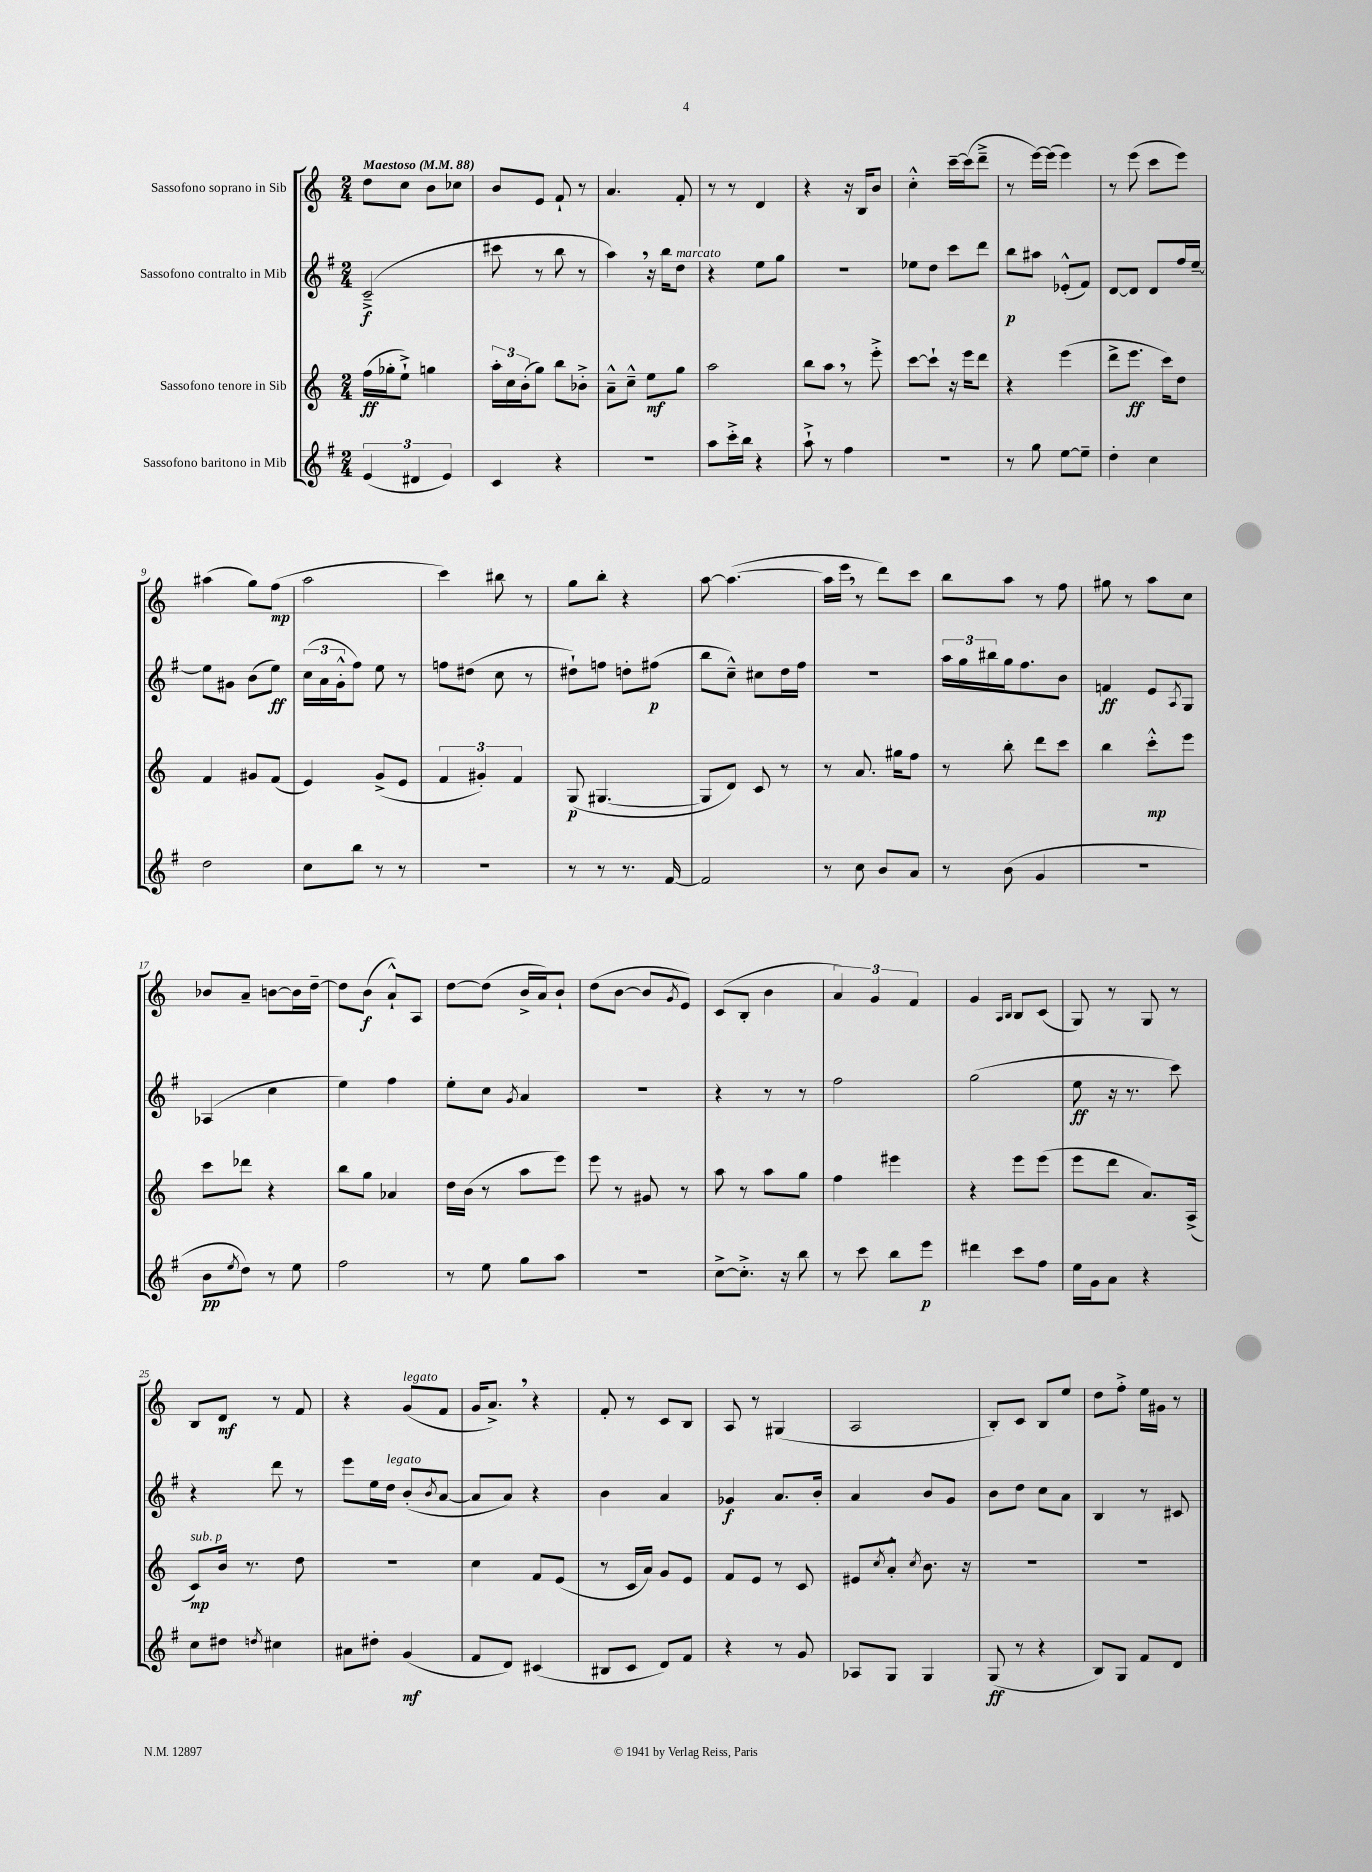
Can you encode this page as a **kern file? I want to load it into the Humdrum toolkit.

**kern	**kern	**kern	**kern
*staff4	*staff3	*staff2	*staff1
*clefG2	*clefG2	*clefG2	*clefG2
*k[f#]	*k[]	*k[f#]	*k[]
*M2/4	*M2/4	*M2/4	*M2/4
*MM88	*MM88	*MM88	*MM88
(6e/	(16ff\LL	(2c~^/	8dd\L
.	16gg-'\J	.	.
.	8ee`^\J)	.	8cc\J
6d#/	.	.	.
.	4gg\	.	8b\L
6e/)	.	.	.
.	.	.	8cc-\J
=	=	=	=
4c/	24aa'\LL	8ccc#\	8b/L
.	24cc\	.	.
.	(24b'\J	.	.
.	8gg\J)	8r	8e/J
4r	8bb\L	8bb\	8f`/
.	8b-'^\J	8r	8r
=	=	=	=
2r	8a~^^\L	4aa\)	4.a/
.	8cc~^^\J	.	.
.	8ee\L	16r	.
.	.	16bb\LK	.
.	8gg\J	8dd\J	8f'/
=	=	=	=
8aa\L	2aa\	4r	8r
16ccc'^\L	.	.	8r
16bb\JJ	.	.	.
4r	.	8ee\L	4d/
.	.	8gg\J	.
=	=	=	=
8aa`^\	8bb\L	2r	4r
8r	8aa\J	.	.
4ff#\	8r	.	16r
.	.	.	16B/LK
.	8eee'^\	.	8b/J
=	=	=	=
2r	[8ccc\L	8ee-\L	4cc'^^\
.	8ccc`\]J	8dd\J	.
.	16r	8ccc\L	[16ccc~\LL
.	16eee\LK	.	(16ccc\]J
.	8ddd\J	8ddd\J	8ddd~^\J
=	=	=	=
8r	4r	8bb\L	8r
8gg\	.	8aa#\J	[16eee\LL)
.	.	.	(16eee\]JJ
[8ee\L	(4eee\	(8e-'^^/L	4eee\)
8ee~\]J	.	8f#/J)	.
=	=	=	=
4dd'\	8ddd^\L	[8d/L	8r
.	8.eee\J	8d/]J	(8eee\
4cc\	.	8d/L	8ccc\L
.	16ccc\LK)	.	.
.	8dd\J	16ff#/L	8eee\J)
.	.	[16ee~/JJ	.
=	=	=	=
2dd\	4f/	8ee\]L	(4aa#\
.	.	8g#\J	.
.	8g#/L	(8b\L	8gg\L)
.	(8f/J	8ee\J)	(8ff\J
=	=	=	=
8cc\L	4e/)	(24cc\LL	2aa\
.	.	24a\	.
.	.	24g'^^\J	.
8bb\J	.	8ff#\J)	.
8r	(8g^/L	8ee\	.
8r	8e/J	8r	.
=	=	=	=
2r	6f/	8ff\L	4ccc\)
.	.	(8dd#\J	.
.	6g#'/)	.	.
.	.	8cc\	8bb#\
.	6f/	.	.
.	.	8r	8r
=	=	=	=
8r	(8G/	8dd#`\L)	8gg\L
8r	[4.G#/	8ff\J	8bb'\J
8.r	.	8dd'\L	4r
.	.	(8ff#\J	.
[16f#/	.	.	.
=	=	=	=
2f#/]	8G#/]L	8bb\L	[8aa\
.	8d/J)	8cc~^^\J)	(4.aa\_
.	8c/	8cc#\L	.
.	8r	16dd\L	.
.	.	16ff#\JJ	.
=	=	=	=
8r	8r	2r	16aa\]LL
.	.	.	16eee\JJ
8cc\	8.a/	.	8r
8b/L	.	.	8ddd\L)
.	16gg#\LK	.	.
8a/J	8ff\J	.	8ccc\J
=	=	=	=
8r	8r	24aa\LL	8bb\L
.	.	24gg\	.
.	.	24bb#\	.
(8b\	8bb'\	16gg\J	8aa\J
.	.	8.ff#\	.
4g/	8ddd\L	.	8r
.	8ccc\J	8b\J	8ff\
=	=	=	=
2r	4bb\	4f/	8gg#\
.	.	.	8r
.	8ccc'^^\L	8e/L	8aa\L
.	.	8qA/	.
.	8eee\J	8G/J	8cc\J
=	=	=	=
8b\L	8ccc\L	(4A-/	8b-/L
8qee/	.	.	.
8dd\J)	8ddd-\J	.	8a~/J
8r	4r	4cc\	[8b\L
8ee\	.	.	16b\]L
.	.	.	[16dd~\JJ
=	=	=	=
2ff#\	8bb\L	4ee\)	8dd\]L
.	8gg\J	.	(8b\J
.	4a-/	4ff#\	8a`^^/L)
.	.	.	8A/J
=	=	=	=
8r	16dd\LL	8ee'\L	[8dd\L
.	(16b\JJ	.	.
8ee\	8r	8cc\J	(8dd\]J
.	.	8qg/	.
8gg\L	8aa\L	4a/	16b^/LL
.	.	.	16a/J)
8aa\J	8eee\J)	.	8b`/J
=	=	=	=
2r	8eee\	2r	(8dd\L
.	8r	.	[8b\J
.	8g#/	.	8b/]L
.	.	.	8qg/
.	8r	.	8e/J)
=	=	=	=
[8cc^\L	8aa\	4r	(8c/L
8.cc'^\]J	8r	.	8B'/J
.	8aa\L	8r	4b\
16r	.	.	.
8bb\	8gg\J	8r	.
=	=	=	=
8r	4ff\	2ff#\	6a/)
8ccc\	.	.	.
.	.	.	6g/
8bb\L	4eee#\	.	.
.	.	.	6f/
8eee\J	.	.	.
=	=	=	=
4ddd#\	4r	(2gg\	4g/
.	.	.	16qqA/LL
.	.	.	16qqB/JJ
8ccc\L	8eee\L	.	8B/L
8ff#\J	(8eee\J	.	(8c/J
=	=	=	=
16ee\LL	8eee\L	8ee\	8G/)
16g\J	.	.	.
8a\J	8ddd\J	16r	8r
.	.	8.r	.
4r	8.a/L)	.	8G/
.	.	8ccc\)	8r
.	(16A^/Jk	.	.
=	=	=	=
8cc\L	8c/L)	4r	8B/L
8dd#\J	16b/Jk	.	8d/J
.	8.r	.	.
8qdd/	.	.	.
4cc#\	.	8ddd\	8r
.	8dd\	8r	8f/
=	=	=	=
8a#\L	2r	8eee\L	4r
8dd#'\J	.	16ee\L	.
.	.	16dd\JJ	.
(4g/	.	(8b'/L	(8g/L
.	.	8qb/	.
.	.	[8a/J	8f/J
=	=	=	=
8f#/L	4cc\	8a/]L	16g/LK
.	.	.	8.a^/J)
8d/J)	.	8a/J)	.
(4c#/	8f/L	4r	4r
.	(8e/J	.	.
=	=	=	=
8B#/L	8r	4b\	8f'/
8c/J	16c/LL	.	8r
.	16a/JJ)	.	.
8d/L)	8g/L	4a/	8c/L
8f#/J	8e/J	.	8B/J
=	=	=	=
4r	8f/L	4g-/	8A/
.	8e/J	.	8r
8r	8r	8.a/L	(4G#/
8g/	8c/	.	.
.	.	16b'/Jk	.
=	=	=	=
8A-/L	8e#/L	4a/	2A/
.	8qcc/	.	.
8G/J	8a'^^/J	.	.
.	8qcc/	.	.
4G/	8.b\	8b/L	.
.	.	8g/J	.
.	16r	.	.
=	=	=	=
(8G/	2r	8b\L	8B'/L)
8r	.	8dd\J	8c/J
4r	.	8cc\L	8B/L
.	.	8a\J	8ee/J
=	=	=	=
8B/L)	2r	4B/	8dd\L
8G/J	.	.	8ff'^\J
8f#/L	.	8r	16ee\LL
.	.	.	16g#\JJ
8d/J	.	8c#/	8r
==	==	==	==
*-	*-	*-	*-
